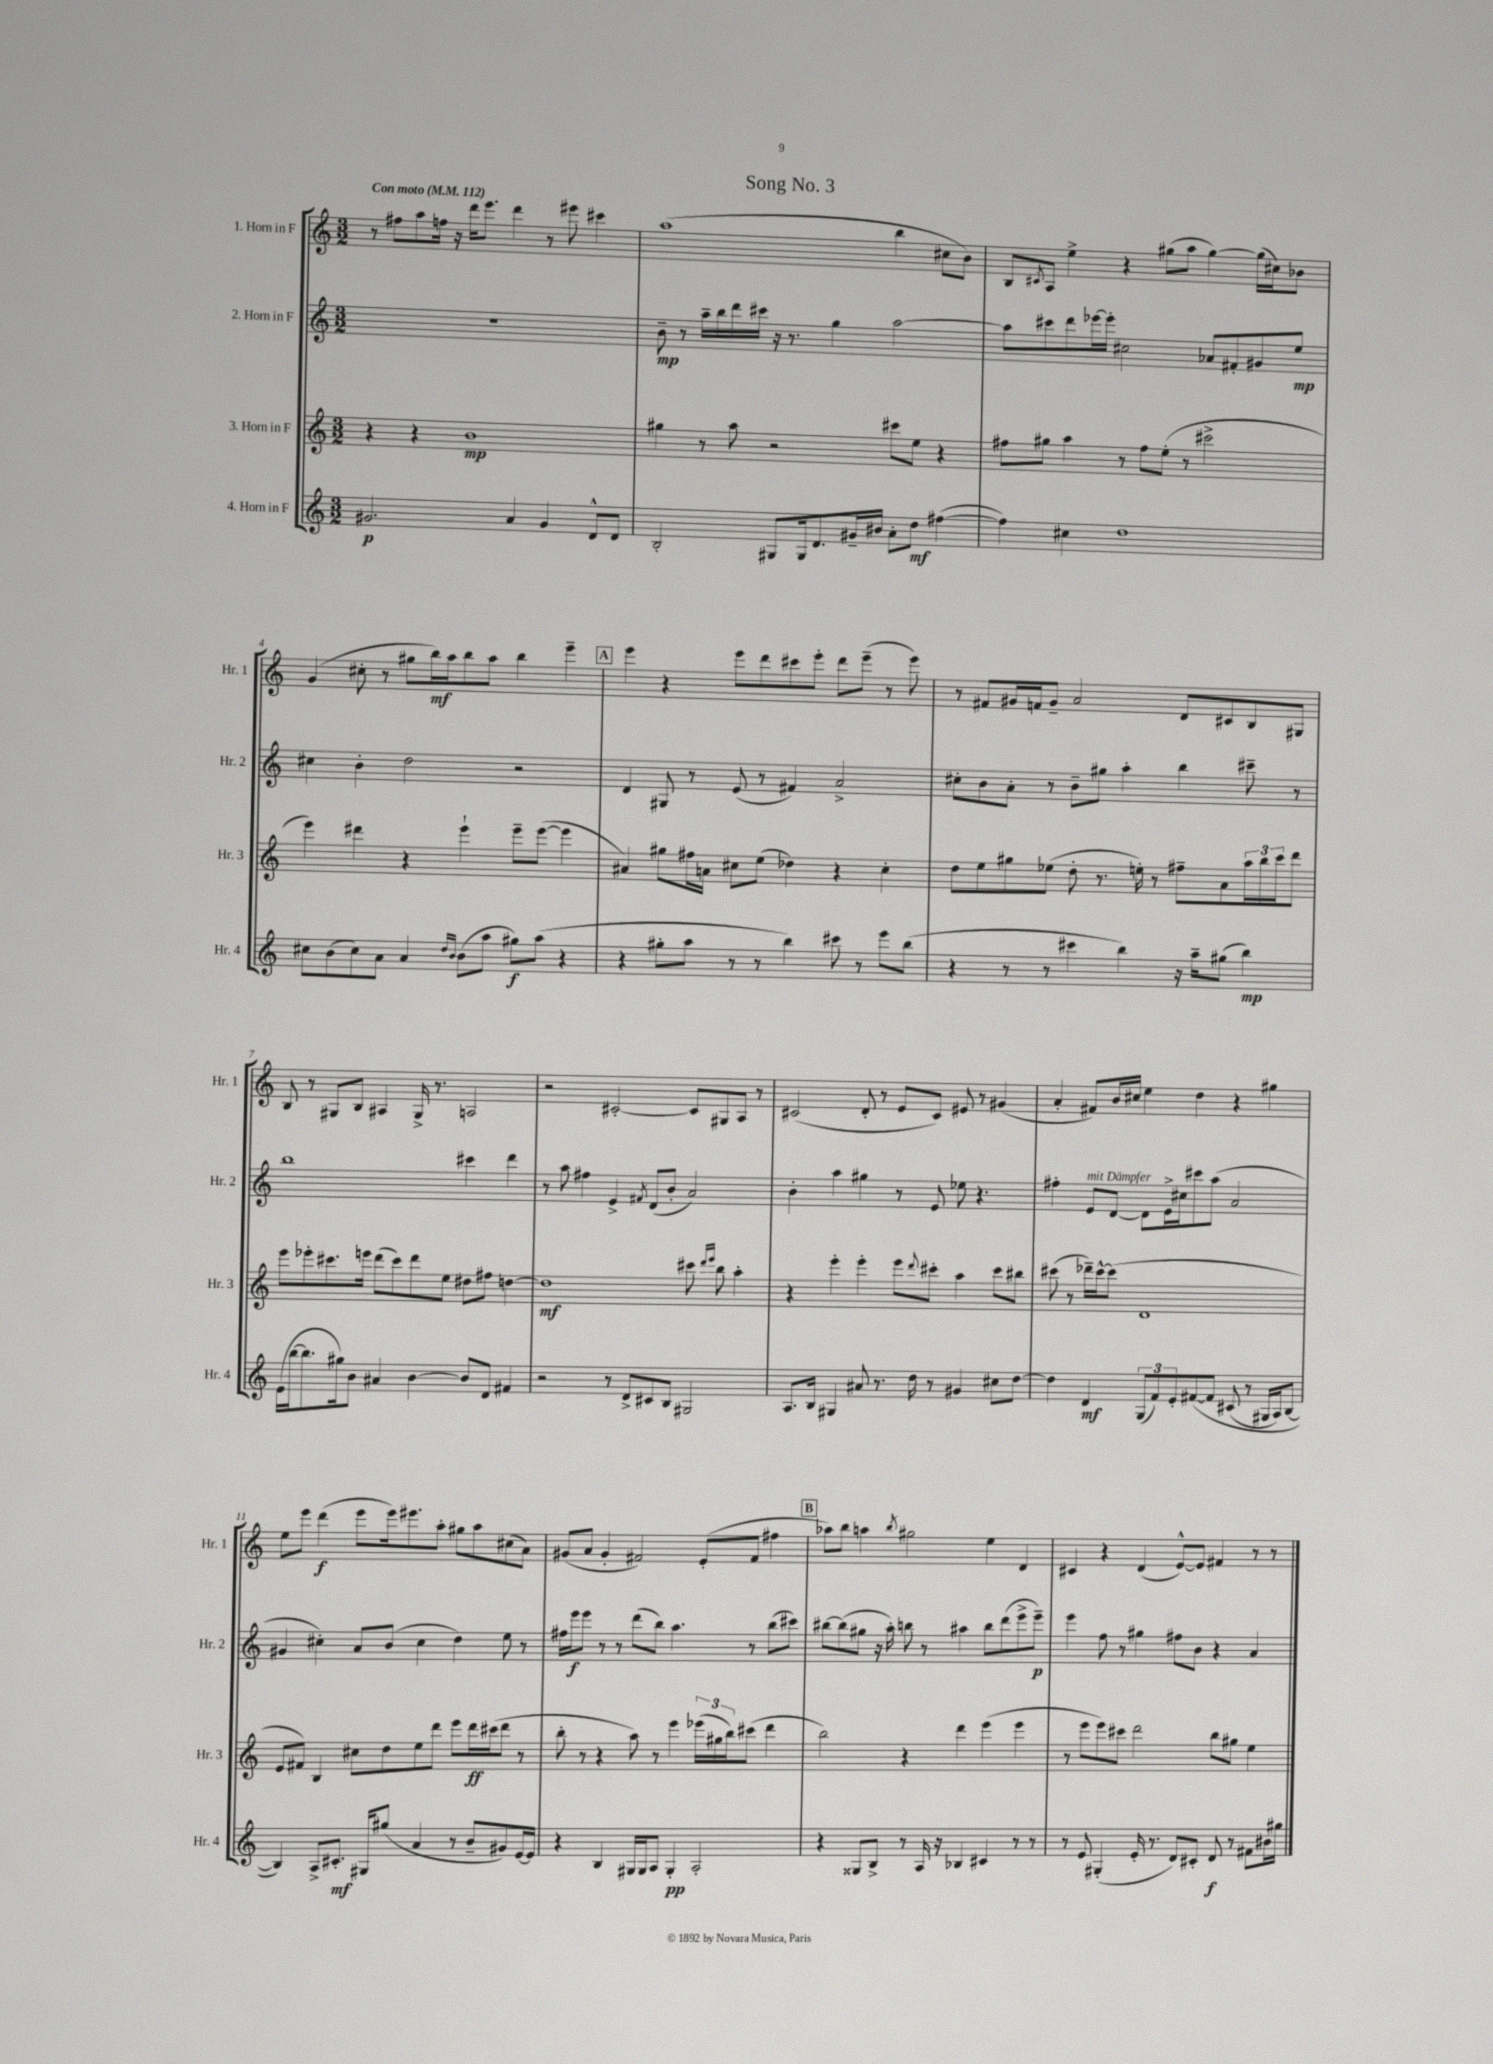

**kern	**kern	**kern	**kern
*staff4	*staff3	*staff2	*staff1
*clefG2	*clefG2	*clefG2	*clefG2
*k[]	*k[]	*k[]	*k[]
*M3/2	*M3/2	*M3/2	*M3/2
*MM112	*MM112	*MM112	*MM112
2.g#	4r	1.r	8r
.	.	.	8ff#
.	4r	.	8aa
.	.	.	16ff
.	.	.	16r
.	1b	.	16ddd
.	.	.	8.eee
4a	.	.	4ddd
4g#	.	.	8r
.	.	.	8eee#
8d^^	.	.	4ccc#
8d	.	.	.
=	=	=	=
2B'	4gg#	8b~	(1aa
.	.	8r	.
.	8r	16aa~	.
.	.	16bb	.
.	8aa	16ddd	.
.	.	16ccc#	.
8G#	2r	16r	.
.	.	8.r	.
16G#	.	.	.
8.d	.	.	.
.	.	4gg	.
16g#~	.	.	.
16b#	.	.	.
8a'	8ccc#	[2aa	4bb
8dd	8ee	.	.
([4ff#	4r	.	8cc#
.	.	.	8b)
=	=	=	=
4ff#])	8ff#	8aa]	8B
.	.	.	8qc#
.	8gg#	8ccc#	8A
4cc#	4aa	8ddd	4ee^
.	.	[16eee-	.
.	.	16eee-']	.
1dd	8r	2cc#	4r
.	8ff#	.	.
.	(8ee'	.	(8gg#
.	8r	.	8aa
.	2ccc#^	8a-	[4gg#)
.	.	8f#'	.
.	.	8g#	(16gg#]
.	.	.	16cc#)
.	.	8ee	8b-
=	=	=	=
8cc#	4eee)	4cc#	(4g
(8b	.	.	.
8cc#)	4ddd#	4b'	8cc#'
8a	.	.	8r
4a	4r	2dd	8gg#
.	.	.	16bb)
.	.	.	16aa
16qqdd	.	.	.
16qqb	.	.	.
(8b	4eee`	.	8bb
8aa	.	.	8aa
8gg#)	8eee~	2r	4bb
(8aa	([8eee	.	.
4r	4eee]	.	4eee~
=	=	=	=
4r	4a#)	4d	4eee
8gg#'	8gg#	8G#	4r
8aa	16ff#	8r	.
.	16a	.	.
8r	8cc#	(8e	8eee
8r	(8ee	8r	8ddd
4bb)	4dd-)	4f#)	8ccc#
.	.	.	8eee'
8ccc#	4r	2a^	8ddd
8r	.	.	(8eee~
8eee	4cc#'	.	8r
(8bb	.	.	8eee)
=	=	=	=
4r	8dd	8cc#'	8r
.	8ee	8b	8f#
8r	8gg#	8a'	16g#
.	.	.	16f
8r	(8ee-	8r	8g#~
4ccc#	8dd'	8b~	2a
.	8.r	8gg#	.
4bb)	.	4aa'	.
.	16ee')	.	.
.	8r	.	.
16r	8ff#~	4bb	8d
16aa~	.	.	.
(8gg#	8a	.	8c#
4bb)	24aa	8ccc#~	8B
.	24bb	.	.
.	24ccc	.	.
.	8ddd	8r	8G#
=	=	=	=
(16e	8eee	1bb	8B
[16bb	.	.	.
8.bb]	8eee-'	.	8r
.	8.ccc#	.	8G#
16gg#)	.	.	.
8b	.	.	8B
.	16eee	.	.
4a#	(8ddd	.	4A#
.	8ccc#)	.	.
[4b	8ddd	.	16G#^
.	.	.	8.r
.	8ee	.	.
8b]	8dd#	4ccc#	2A
8d	8ff#	.	.
4f#	[4dd	4ddd	.
=	=	=	=
2r	1dd]	8r	2r
.	.	8aa	.
.	.	4ff#	.
8r	.	4e^	[2c#'
8d^	.	.	.
.	.	8qf#	.
8c#	.	(8d	.
8B	.	8b'	.
2G#	8ccc#	2a)	8c#]
.	16qqddd	.	.
.	16qqeee	.	.
.	8bb	.	8G#
.	4aa'	.	8A
.	.	.	8r
=	=	=	=
8.A	4r	4b'	(2c#
16B	.	.	.
4G#	4eee'	4aa	.
8a#	4eee'	4gg#	8d'
8.r	.	.	8r
.	8eee	8r	8e
16dd	.	.	.
.	8qqddd	.	.
8r	8ccc#'	8e	8c#)
4g#	4aa	8ee-	8e#
.	.	4.r	8r
8cc#	8ccc#	.	(4g#
[8dd	8bb#	.	.
=	=	=	=
4dd]	(8ccc#	4ff#'	4a'
.	8r	.	.
4d	16ddd-~)	8e	8f#)
.	[16ccc#^^	.	.
.	(8ccc#]	[8d	16b
.	.	.	16cc#
(12G	1d	8d]	4ee
12f)	.	.	.
.	.	16e^	.
12e'	.	.	.
.	.	16cc#	.
&([8f#	.	8ccc#	4dd
8f#]	.	(8aa	.
(8c#	.	2a	4r
8r	.	.	.
16G#	.	.	4gg#
16A)	.	.	.
[8B	.	.	.
=	=	=	=
4B]&)	8e	4g#	8ee
.	8f#)	.	8eee
8A^	4B	4cc#')	(4ddd
8.c#'	.	.	.
.	8cc#	8a	8eee
16G#	.	.	.
(8gg#	8dd	(8b	16eee)
.	.	.	8.eee#
4a	8ee	4cc#	.
.	8ddd	.	8aa'
8r	8eee	4dd)	8gg#
8b~	16ddd	.	8aa
.	(16ccc#	.	.
8g#)	8ddd	8ee	(8cc#
[16e	8r	8r	8a)
16e]	.	.	.
=	=	=	=
4r	8bb'	16ff#	(8g#
.	.	16eee	.
.	8r	8eee	8a
4B	4r	8r	4g#'
.	.	8r	.
16G#	8aa)	(8ddd	2f#)
16G#	.	.	.
8A	8r	8bb)	.
4G#'	4eee	4.aa	.
2A'	(24eee-	.	(8e'
.	24gg#	.	.
.	24bb)	.	.
.	(8ccc#	8r	8f#
.	4ddd	(8bb	4ff#
.	.	8ccc#)	.
=	=	=	=
4r	2bb)	[8bb#	8aa-)
.	.	(8bb#]	8bb
8G##	.	8gg#	4aa
8B^	.	16r	.
.	.	16aa')	.
.	.	.	8qbb
8r	4r	8bb	2gg#
16A	.	8r	.
16r	.	.	.
4B-	4ddd	4aa#	.
4c#	(4eee	8bb	4ee
.	.	(8ddd	.
8r	4eee	8eee^	4d
8r	.	8eee~)	.
=	=	=	=
8r	8r	4eee	4c#
8e	8eee	.	.
(4G#'	8eee)	8ff	4r
.	8ccc#	8r	.
16e'	2ddd	4gg#	(4d
8.r	.	.	.
8d)	.	8ff#	[8e^^)
8c#'	.	8b	8e]
8d	8bb	4r	4f#
8r	8gg#	.	.
8f#	4ee	4a	8r
16b#	.	.	8r
16gg#	.	.	.
==	==	==	==
*-	*-	*-	*-
